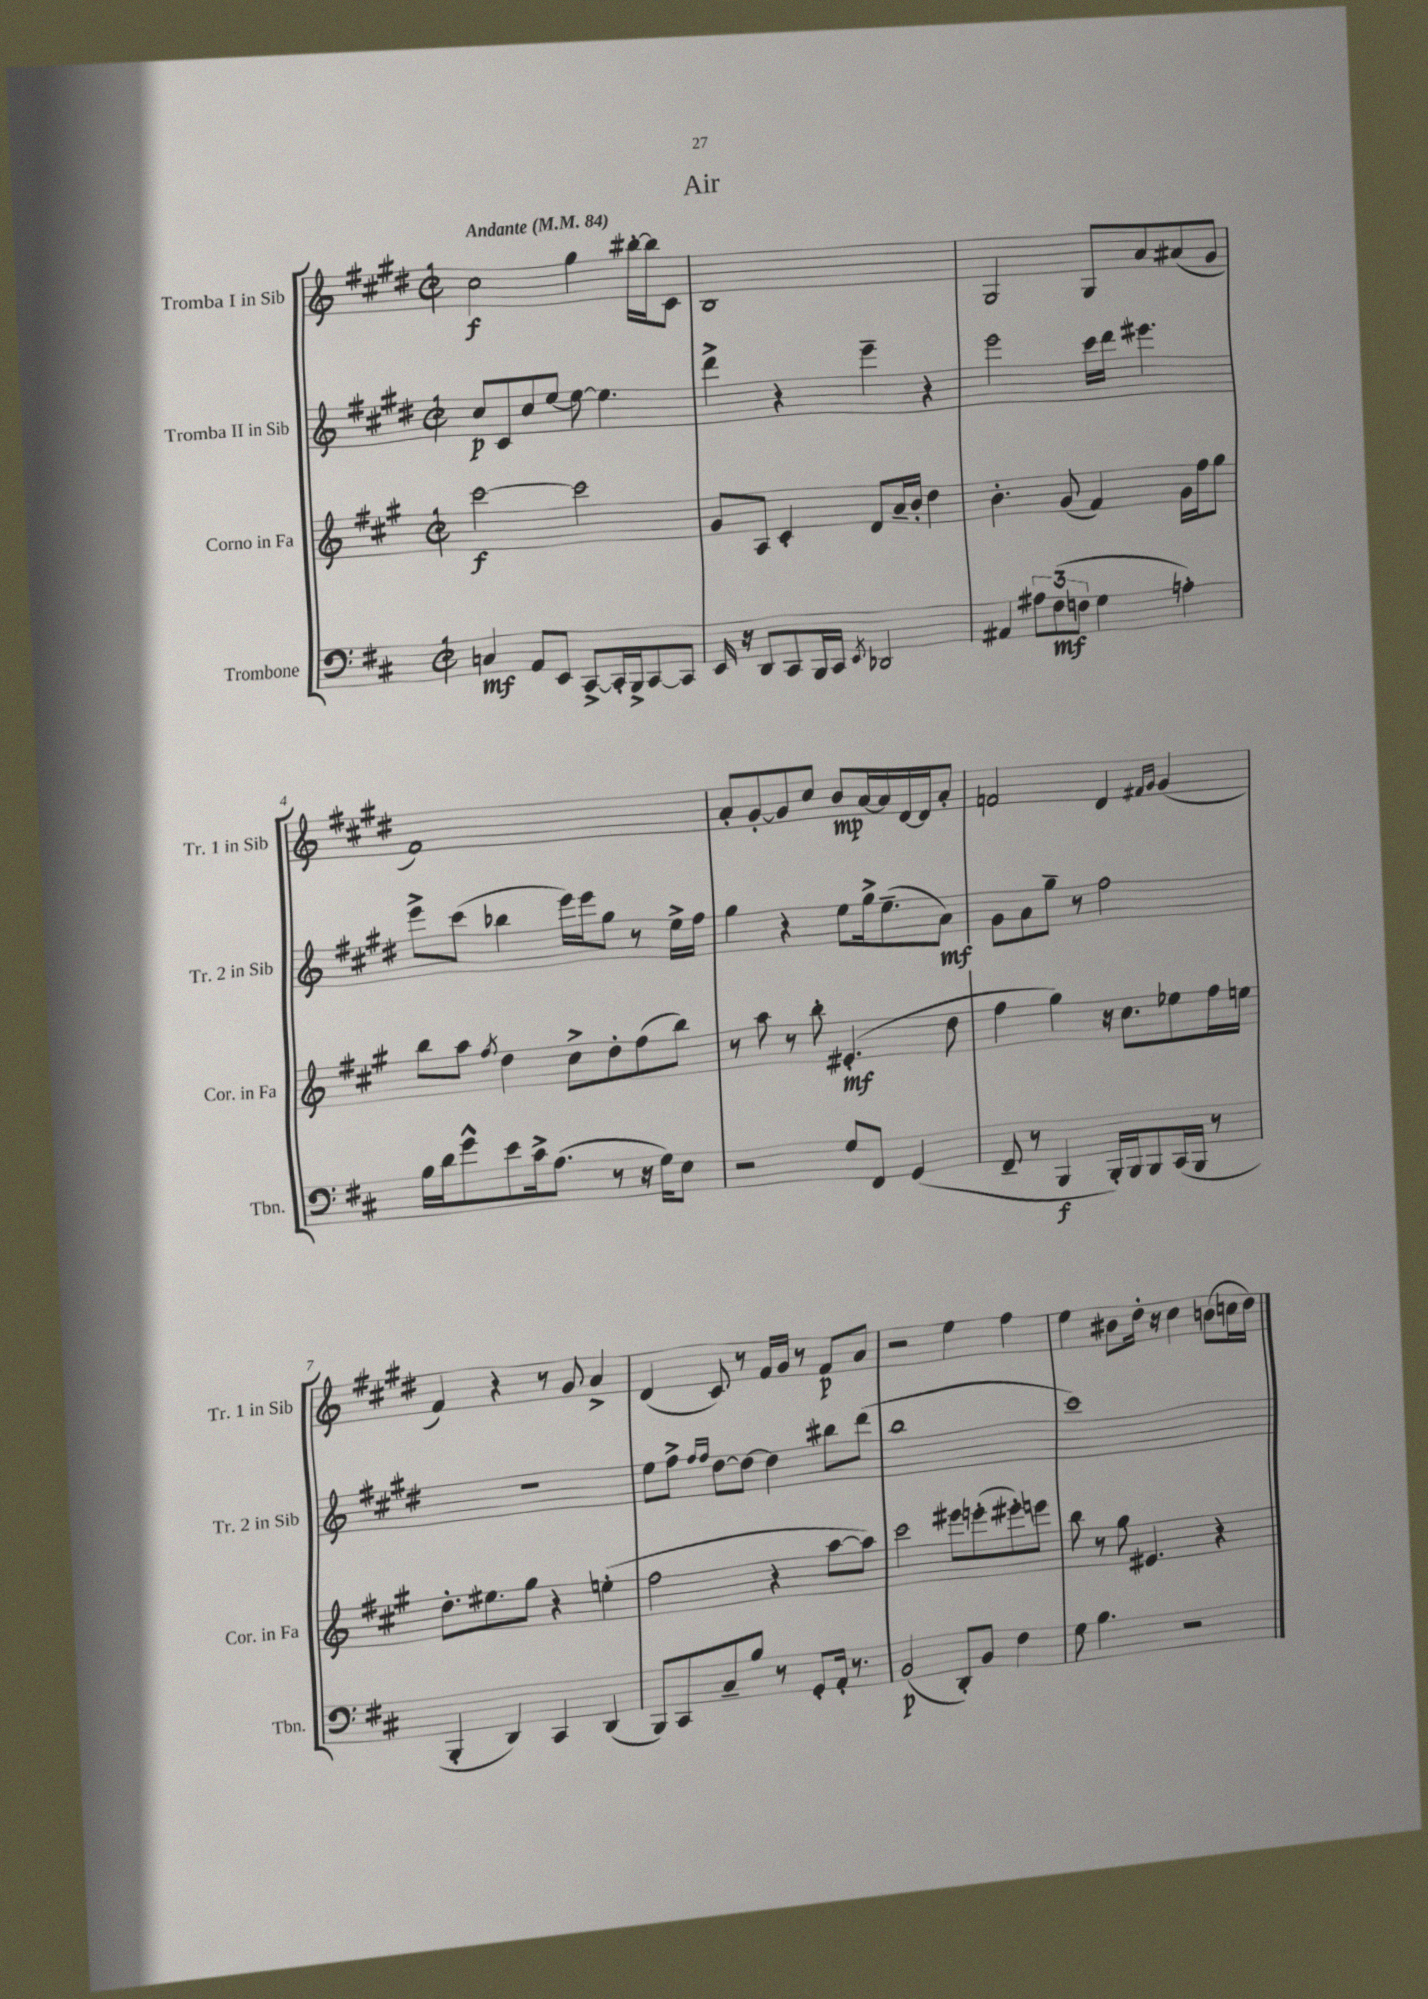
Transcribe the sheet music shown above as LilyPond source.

\header { title = "Air" }
<<
\new StaffGroup <<
\new Staff = "s0" \with { instrumentName = "Tromba I in Sib" shortInstrumentName = "Tr. 1 in Sib" } {
    \clef treble \key e \major \defaultTimeSignature \time 2/2 \tempo "Andante" 4 = 84
    cis''2\f gis''4 bis''16~-. bis''16 cis'8 |
    b1 |
    gis2 gis8 a'8 ais'8( gis'8 |
    fis'1) |
    a'8-. gis'8~-. gis'8 cis''8 b'8\mp a'16~ a'16 dis'16~ dis'16 a'8-. |
    f'2 dis'4 \grace { fis'16 gis'16 } gis'4( |
    fis'4) r4 r8 gis'8 a'4-> |
    dis'4( cis'8) r8 fis'16 gis'16 r8 fis'8\p a'8 |
    r2 e''4 fis''4 |
    e''4 bis'8 dis''16-. r16 cis''4 b'8( c''16 dis''16) \bar "|." |
}
\new Staff = "s1" \with { instrumentName = "Tromba II in Sib" shortInstrumentName = "Tr. 2 in Sib" } {
    \clef treble \key e \major \defaultTimeSignature \time 2/2
    cis''8\p cis'8 cis''8 e''8~ e''8~ e''4. |
    dis'''4-> r4 e'''4-- r4 |
    e'''2 cis'''16 dis'''16 eis'''4. |
    e'''8-> cis'''8( bes''4 e'''16) e'''16 gis''8 r8 e''16-> fis''16 |
    gis''4 r4 e''8 gis''16-> e''8.--( a'8\mf) |
    gis'8 a'8 gis''8-- r8 fis''2 |
    R1 |
    e''8 fis''8-> \grace { fis''16 fis''16 } dis''8~ dis''8~ dis''4 bis''8 dis'''8( |
    b''1 |
    cis'''1) \bar "|." |
}
\new Staff = "s2" \with { instrumentName = "Corno in Fa" shortInstrumentName = "Cor. in Fa" } {
    \clef treble \key a \major \defaultTimeSignature \time 2/2
    cis'''2~\f cis'''2 |
    gis'8 a8 cis'4-. d'8 a'16-- b'16-. d''4 |
    b'4.-. gis'8( fis'4) gis'16 fis''16 gis''8 |
    b''8 a''8 \acciaccatura { fis''8 } d''4 cis''8-> d''8-. fis''8( b''8) |
    r8 a''8 r8 b''8-. eis'4.-.\mf( d''8 |
    fis''4 gis''4) r16 cis''8. ees''8 fis''16 e''16 |
    d''8.-. eis''8. gis''8 r4 e''4-.( |
    fis''2 r4 a''8~ a''8) |
    cis'''2 eis'''8 e'''8-.( eis'''8-.) e'''8 |
    b''8 r8 gis''8 eis'4. r4 \bar "|." |
}
\new Staff = "s3" \with { instrumentName = "Trombone" shortInstrumentName = "Tbn." } {
    \clef bass \key d \major \defaultTimeSignature \time 2/2
    c4\mf a,8 e,8 cis,8~-> cis,16-. b,,16-> cis,8~ cis,8 |
    e,16 r16 d,8 cis,8 b,,16 cis,16 \acciaccatura { e,8 } des,2 |
    ais,4 \tuplet 3/2 { ais8 fis8\mf( f8 } g4 a4-.) |
    b16 d'16 g'8-^ e'8 cis'16-> a8.( r8 r16 g16) e8 |
    r2 g8 fis,8 g,4( |
    fis,8-- r8 b,,4\f b,,16-.) b,,16 b,,8 cis,16( b,,16 r8 |
    b,,4-. d,4) cis,4 d,4( |
    b,,8) cis,8 cis8-- b8 r8 g,8-. a,16-. r8. |
    b,2\p( d,8-.) b,8 fis4 |
    g8 b4. r2 \bar "|." |
}
>>
>>
